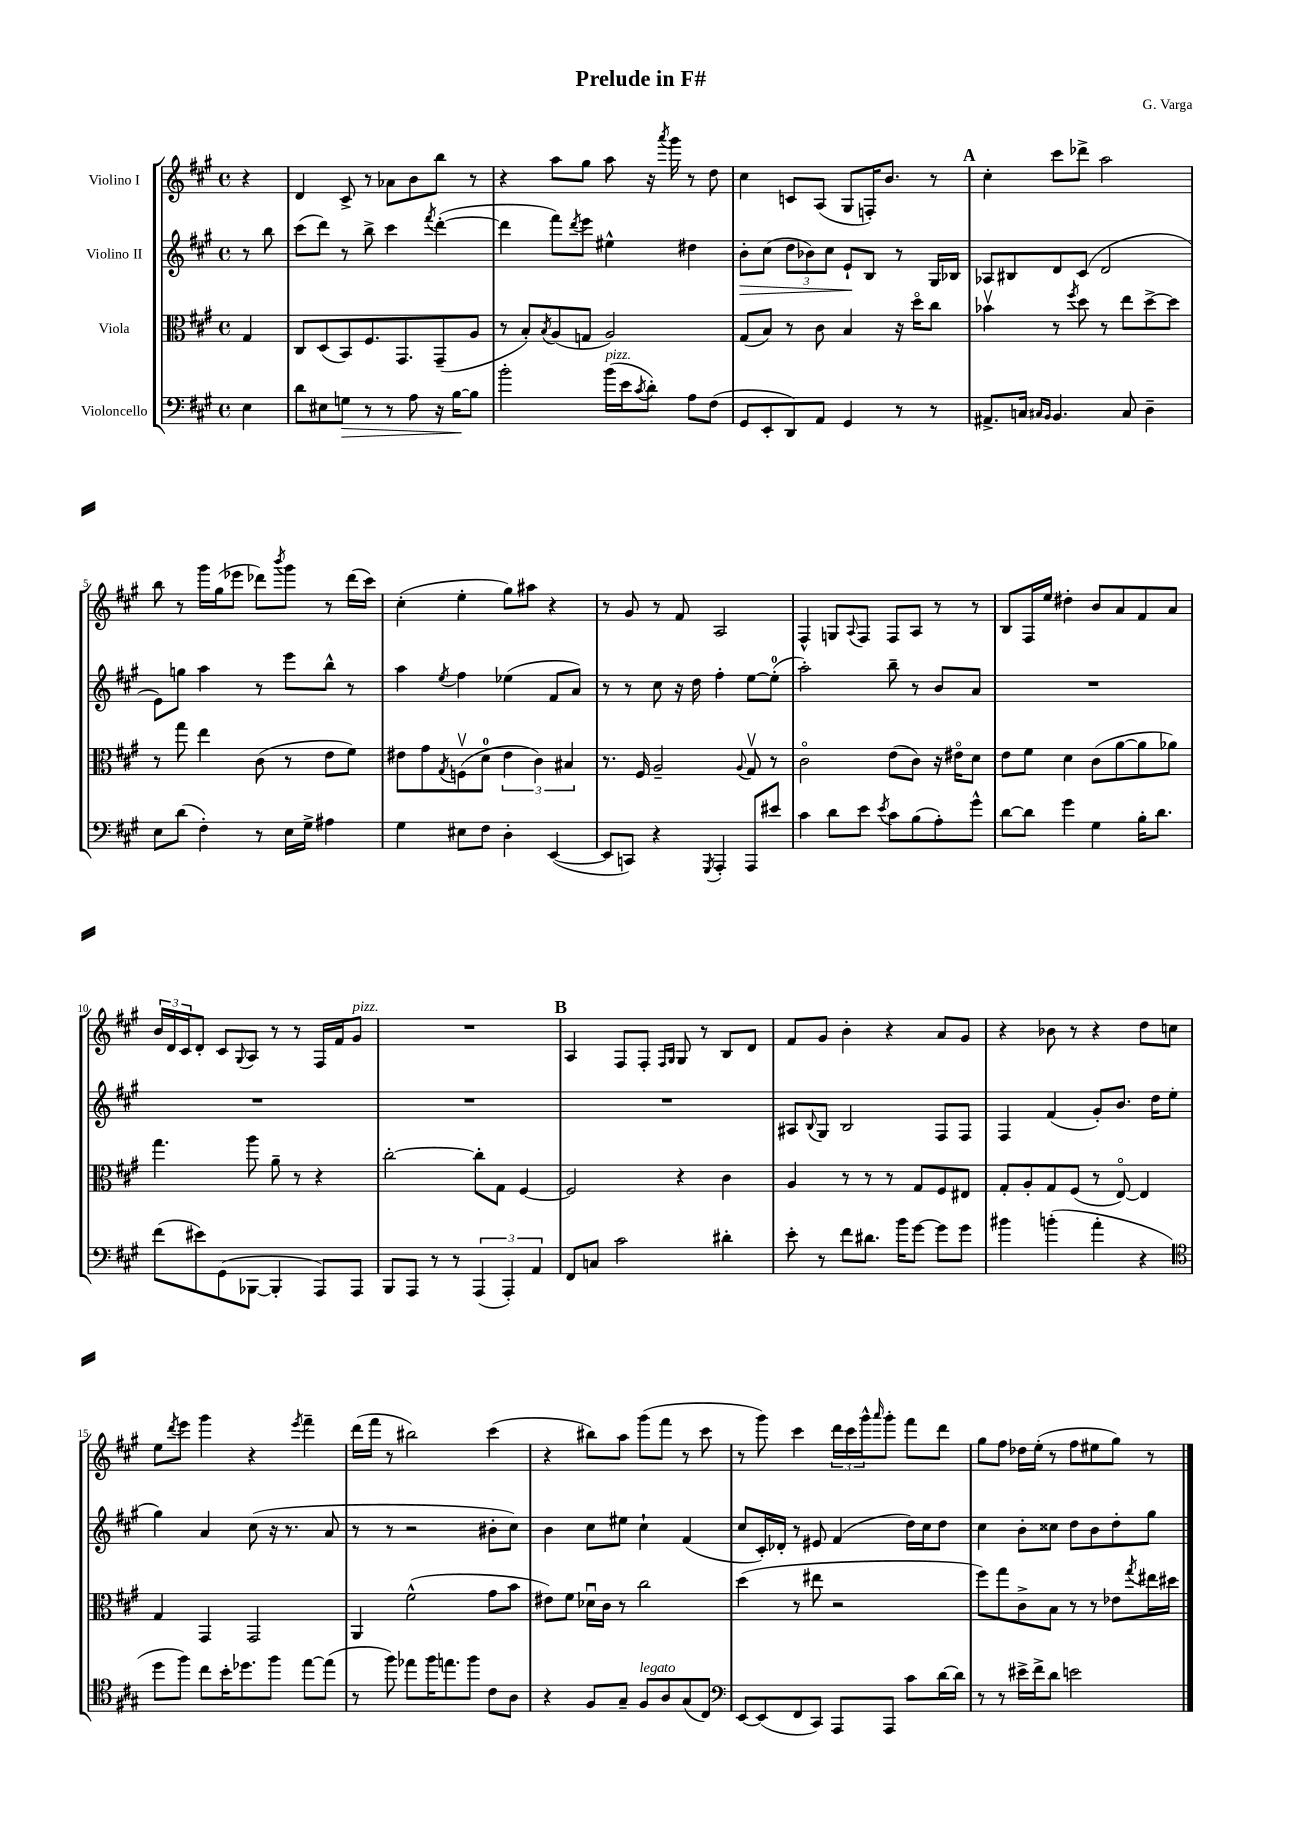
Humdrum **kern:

**kern	**kern	**kern	**kern
*staff4	*staff3	*staff2	*staff1
*clefF4	*clefC3	*clefG2	*clefG2
*k[f#c#g#]	*k[f#c#g#]	*k[f#c#g#]	*k[f#c#g#]
*M4/4	*M4/4	*M4/4	*M4/4
*met(c)	*met(c)	*met(c)	*met(c)
4E	4G#	8r	4r
.	.	8bb	.
=	=	=	=
8d	8C#	(8ccc#	4d
8E#	(8D	8ddd)	.
8G	8BB)	8r	8c#^
8r	8.F#	8bb^	8r
8r	.	4ccc#	8a-
.	8.GG#	.	.
8A	.	.	8b
.	.	8qfff#	.
16r	(8GG#~	([4ddd'	8bb
[16B	.	.	.
8B]	8A	.	8r
=	=	=	=
2b'	8r	4ddd]	4r
.	8B')	.	.
.	8qB	.	.
.	(8A	8fff#)	8aa
.	.	8qddd	.
.	8G	8eee	8gg#
(16b	2A)	4ee#^^	8aa
16e	.	.	.
8qc#	.	.	.
8d')	.	.	16r
.	.	.	8qaaa
.	.	.	16ggg#
8A	.	4dd#	8r
(8F#	.	.	8dd
=	=	=	=
8GG#	(8G#	8b'	4cc#
8EE'	8B)	(8cc#	.
8DD)	8r	12dd	8c
.	.	12b-)	.
8AA	8c#	.	(8A
.	.	12cc#	.
4GG#	4B	8e`	8G#
.	.	8B	16F')
.	.	.	8.b
8r	16r	8r	.
.	16ddo	.	.
8r	8cc#	16G#	8r
.	.	16B-	.
=	=	=	=
8.AA#^	4b-v	8A-	4cc#'
.	.	8B#	.
16C	.	.	.
16qqC#	.	.	.
16qqBB	.	.	.
4.BB	8r	8d	8ccc#
.	8qff#	.	.
.	8dd	(8c#	8ddd-^
.	8r	2d	2aa
8C#	8ee	.	.
4D~	[8dd^	.	.
.	8dd]	.	.
=	=	=	=
8E	8r	8e)	8bb
(8d	8gg#	8gg	8r
4F#')	4ee	4aa	16ggg#
.	.	.	(16gg#
.	.	.	8eee-
8r	(8c#	8r	8ddd-)
.	.	.	8qbbb
16E	8r	8eee	8ggg#
16G#^	.	.	.
4A#	8e	8bb^^	8r
.	8f#)	8r	(16ddd-
.	.	.	16ccc#)
=	=	=	=
4G#	8e#	4aa	(4cc#'
.	8g#	.	.
.	8qG#	8qee	.
8E#	(8Fv	4ff#	4ee'
8F#	8d	.	.
4D'	6e#	(4ee-	8gg#)
.	.	.	8aa#
.	6c#)	.	.
([4EE	.	8f#	4r
.	6B#	.	.
.	.	8a)	.
=	=	=	=
8EE]	8.r	8r	8r
8CC)	.	8r	8g#
.	16F#	.	.
4r	2A~	8cc#	8r
.	.	16r	8f#
.	.	16dd	.
8qGGG#	.	.	.
4AAA'	.	4ff#'	2A
.	8qqA	.	.
8AAA	8G#v	[8ee	.
8e#	8r	(8ee']	.
=	=	=	=
4c#	2c#o	2aa')	4F#^^
8d	.	.	8G
.	.	.	8qqA
8e	.	.	8F#
8qe	.	.	.
8c#	(8e	8bb~	8F#
(8B	8c#)	8r	8A
8A')	16r	8b	8r
.	16e#o	.	.
8g#^^	8d	8a	8r
=	=	=	=
[8d	8e	1r	8B
8d]	8f#	.	16F#
.	.	.	16ee
4g#	4d	.	4dd#'
4G#	(8c#	.	8b
.	[8a	.	8a
16B'	8a]	.	8f#
8.d	.	.	.
.	8a-)	.	8a
=	=	=	=
(8f#	4.gg#	1r	24b
.	.	.	24d
.	.	.	24c#
8e#)	.	.	8d'
(8GG#	.	.	8c#
.	.	.	8qqG#
[8BBB-	8aa	.	8A
4BBB-']	8a~	.	8r
.	8r	.	8r
8AAA)	4r	.	16F#
.	.	.	16f#
8AAA	.	.	8g#
=	=	=	=
8BBB	[2cc#'	1r	1r
8AAA	.	.	.
8r	.	.	.
8r	.	.	.
(6AAA	8cc#']	.	.
.	8G#	.	.
6AAA')	.	.	.
.	[4F#	.	.
6AA	.	.	.
=	=	=	=
8FF#	2F#]	1r	4A
8C	.	.	.
2c#	.	.	8F#
.	.	.	8F#'
.	.	.	16qqF#
.	.	.	16qqG#
.	4r	.	8G#
.	.	.	8r
4d#'	4c#	.	8B
.	.	.	8d
=	=	=	=
8e'	4A	8A#	8f#
.	.	8qqB	.
8r	.	8G#	8g#
8f#	8r	2B	4b'
8.d#	8r	.	.
.	8r	.	4r
16b	.	.	.
[8g#	8G#	.	.
8g#]	8F#	8F#	8a
8g#	8E#	8F#	8g#
=	=	=	=
4b#	8G#'	4F#	4r
.	8A'	.	.
(4b'	8G#	(4f#	8b-
.	(8F#	.	8r
4a'	8r	8g#')	4r
.	[8Eo)	8.b	.
4r	4E]	.	8dd
.	.	16dd	.
.	.	(8ee	8cc
=	=	=	=
*clefC4	*	*	*
8dd	4G#	4gg#)	8ee
.	.	.	8qddd
8ff#)	.	.	8eee
8cc#	4GG#	4a	4ggg#
16b'	.	.	.
8.dd-	.	.	.
.	2GG#	(8cc#	4r
8ff#	.	16r	.
.	.	8.r	.
.	.	.	8qeee
[8ee	.	.	4fff#~
(8ee]	.	8a	.
=	=	=	=
8r	4AA	8r	(16ddd
.	.	.	16fff#
8ff#)	.	8r	8r
8ee-	(2f#^^	2r	2bb#)
16ff#	.	.	.
8.ee	.	.	.
8ff#	.	.	.
8c#	8g#	8b#'	(4ccc#
8A	8b	8cc#)	.
=	=	=	=
4r	8e#)	4b	4r
.	8f#	.	.
8F#	16d-u	8cc#	8bb#)
.	16c#	.	.
8G#~	8r	8ee#	8aa
8F#	2cc#	4cc#`	(8ggg#
8A	.	.	8fff#
(8G#	.	(4f#	8r
8C#)	.	.	8ccc#
=	=	=	=
*clefF4	*	*	*
[8EE	(4dd	8cc#	8r
(8EE]	.	16c#')	8ggg#)
.	.	16d-'	.
8FF#	8r	8r	4ccc#
8CC#)	8ee#	8e#	.
8AAA	2r	(4f#	24ddd
.	.	.	24ccc#
.	.	.	24ggg#^^
.	.	.	16qqaaa
8AAA	.	.	8ggg#'
8c#	.	16dd)	8fff#
.	.	16cc#	.
[16d	.	8dd	8ddd
16d]	.	.	.
=	=	=	=
8r	8ff#)	4cc#	8gg#
8r	8gg#	.	8ff#
16e#^	8c#^	8b'	16dd-
16f#^	.	.	(16ee'
8d	8B	8cc##	8r
2e	8r	8dd	8ff#
.	8r	8b	8ee#
.	8e-	8dd'	8gg#)
.	8qgg#	.	.
.	16ee#	8gg#	8r
.	16dd#	.	.
==	==	==	==
*-	*-	*-	*-
